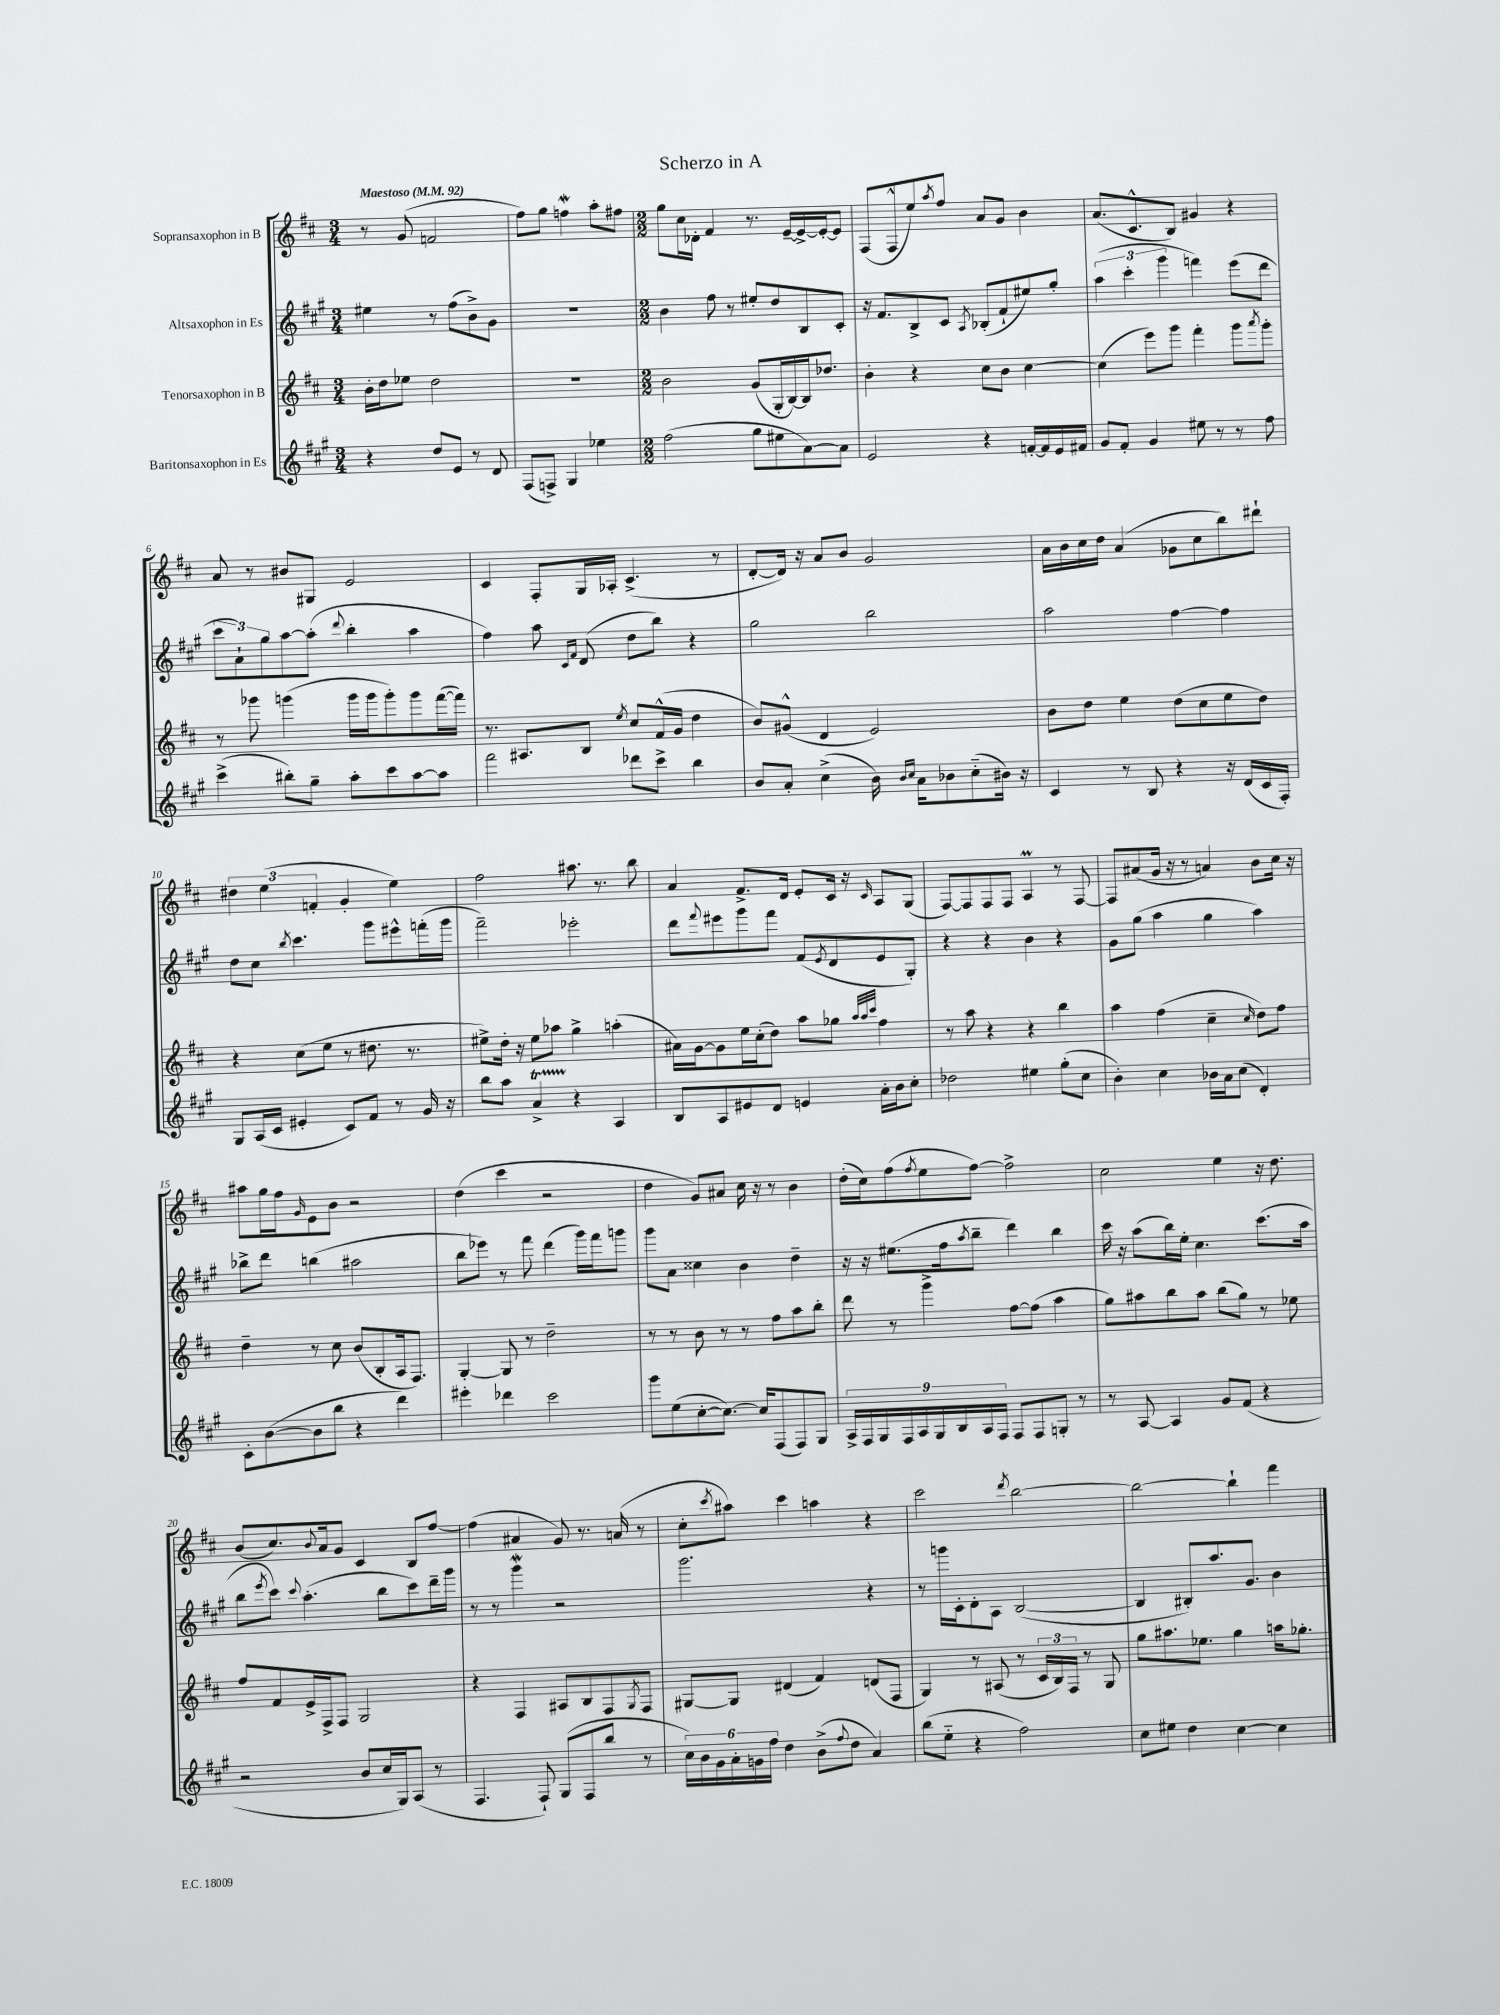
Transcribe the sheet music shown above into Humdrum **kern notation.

**kern	**kern	**kern	**kern
*staff4	*staff3	*staff2	*staff1
*clefG2	*clefG2	*clefG2	*clefG2
*k[f#c#g#]	*k[f#c#]	*k[f#c#g#]	*k[f#c#]
*M3/4	*M3/4	*M3/4	*M3/4
*MM92	*MM92	*MM92	*MM92
4r	16b'	4ee#	8r
.	16dd	.	.
.	8ee-	.	(8g
8dd	2dd	8r	2f
8e	.	(8ff#	.
8r	.	8b^)	.
8d	.	8g#	.
=	=	=	=
(8F#	2.r	2.r	8ff#)
8F^)	.	.	8gg
4G#	.	.	4ff
4ee-	.	.	8aa'
.	.	.	8ff#
=	=	=	=
*M2/2	*M2/2	*M2/2	*M2/2
(2ff#	2b	4b	8gg
.	.	.	16cc#
.	.	.	16d-'
.	.	8ff#	4f#
.	.	8r	.
8gg#	(8g	8ee#'	8.r
8ee#	16G'	8dd	.
.	[16B)	.	[16e~
[8a)	16B]	8B	16e^_
.	8.dd-	.	16e'_
8a]	.	8c#'	8e]
=	=	=	=
2e	4b'	16r	(8F#
.	.	8.f#	.
.	.	.	8F#^^
.	4r	8B^	8ee)
.	.	.	8qaa
.	.	8c#	8ff#
.	.	8qA	.
4r	8cc#	(8B-'	8a
.	8b	8f#`	8g
[16f'	[4cc#	8ee#)	4b
16f]	.	.	.
16e	.	8gg#'	.
16f#	.	.	.
=	=	=	=
8g#	(4cc#]	(6aa	(8.a
8f#'	.	.	.
.	.	6ccc#'	.
.	.	.	8.c#^^
4g#	8eee)	.	.
.	.	6ggg#	.
.	8ggg	.	8B)
8ee#	4fff#'	4fff)	4g#
8r	.	.	.
8r	8ggg	(8eee	4r
.	8qaaa	.	.
8ff#	8ggg'	8ddd	.
=	=	=	=
(4ccc#^	8r	12ccc#	8a
.	.	12a`)	.
.	8ggg-	.	8r
.	.	12gg#	.
8bb#')	(4ggg	[8aa	8b#
8gg#~	.	(8aa']	8G#
.	.	8qqddd	.
8aa'	16ggg	4bb'	2e
.	16ggg	.	.
8ccc#	8ggg')	.	.
[8aa	8ggg	4aa	.
8aa]	([16fff#	.	.
.	16fff#])	.	.
=	=	=	=
2fff#	8.r	4ff#)	4c#
.	8.A#	.	.
.	.	8aa	8F#'
.	.	16qqc#	.
.	.	16qqf#	.
.	8B	(8d	16G
.	.	.	16A-'
.	8qee	.	.
8ddd-	8cc#	8dd	(4.c#^
8ccc#^	(16f#^^	8bb)	.
.	16g	.	.
4bb	4dd	4r	.
.	.	.	8r
=	=	=	=
8b	8b)	2gg#	[8d'
8a'	(8g#^^	.	16d])
.	.	.	16r
(4cc#^	4d	.	8a
.	.	.	8b
16b)	2e)	2bb	2g
16qqb	.	.	.
16qqcc#	.	.	.
16a	.	.	.
8b-	.	.	.
(8cc#'~	.	.	.
16b#)	.	.	.
16r	.	.	.
=	=	=	=
4c#	8b	2aa	16a
.	.	.	16b
.	8dd	.	16cc#
.	.	.	16dd
8r	4ee	.	(4a
8B	.	.	.
4r	(8dd	[4ff#	8g-
.	8cc#	.	8cc#
16r	8ee	4ff#]	8bb)
(16d	.	.	.
16c#	8dd)	.	8ddd#`
16F#')	.	.	.
=	=	=	=
8G#	4r	8dd	6dd#
(16A	.	8cc#	.
.	.	.	(6ee
16c#	.	.	.
.	.	8qbb	.
4e#'	(8cc#	4.ccc#	.
.	.	.	6f'
.	8ee	.	.
8c#)	8r	.	4g'
8f#	8.dd#	8ggg#	.
8r	.	8eee#^^	4ee)
.	8.r	.	.
16g#	.	(16fff'	.
16r	.	16ggg#	.
=	=	=	=
8bb	8ee#^)	2fff#~)	2ff#
8aa	16dd'	.	.
.	16r	.	.
4a^	8ee#	.	.
.	8aa-	.	.
4r	4gg^	2eee-'	8.aa#
.	.	.	8.r
4A	(4aa'	.	.
.	.	.	8bb
=	=	=	=
8B	16a#)	8ddd	4a
.	[16g	.	.
.	.	8qqfff#	.
8A	8g]	8eee#	.
8e#	16ee	8ggg#	8.f#^
.	(16cc#'	.	.
8d	8dd)	8fff#	.
.	.	.	16d
4e	8aa	(8f#	8e'
.	.	8qe	.
.	8gg-	8d	16c#
.	.	.	16r
.	32qqaa	.	.
.	32qqaa	.	.
.	32qqccc#	.	16qqc#
16a'	4ff#	8e	8A
16b	.	.	.
8cc#'	.	8G#')	(8G
=	=	=	=
2dd-	8r	4r	[8F#)
.	8aa	.	8F#]
.	4r	4r	8F#
.	.	.	8F#
4ee#	4r	4b	4A
(8gg#'	4bb	4r	8r
8cc#	.	.	[8F#
=	=	=	=
4b')	4aa	8g#	8F#]
.	.	(8gg#	(8a#
4cc#	(4ff#	4aa	16g
.	.	.	16r
.	.	.	8r
16b-	4cc#~	4gg#	4a)
16a	.	.	.
(8cc#	.	.	.
.	16qqcc#	.	.
4d')	8dd)	4aa)	8b
.	8ff#	.	16cc#
.	.	.	16r
=	=	=	=
8c#'	4dd~	8bb-^	8aa#
([8b	.	8ddd	16gg
.	.	.	16ff#
.	.	.	16qqg
8b]	8r	(4bb	8e
8bb	8cc#	.	8b
4r	(8b	2aa#	2r
.	8B'	.	.
4ddd)	16A	.	.
.	8.F#)	.	.
=	=	=	=
4eee#'	[4G'	8bb	(4dd
.	.	8eee-)	.
4ddd-	8G]	8r	4ccc#
.	8r	8fff#	.
2ccc#	2dd~	(4ddd	2r
.	.	16ggg#)	.
.	.	16fff#	.
.	.	8ggg	.
=	=	=	=
8ggg#	8r	8ggg#	4dd
(8ee	8r	8a	.
[8cc#'	8b	4cc##	8g)
8.cc#_)	8r	.	8a#
.	8r	4b	16cc#
16cc#]	.	.	16r
(8F#	8ff#	.	8r
8F#)	8aa	4dd~	4b
8G#	8bb'	.	.
=	=	=	=
18A^	8ddd	16r	(16dd'
18F#	.	.	.
.	.	16r	16cc#)
18G#	.	.	.
.	8r	(8.ee#	(8ff#
18F#	.	.	.
18A	.	.	.
.	.	.	8qff#
.	4ggg^	.	8ee
18G#	.	.	.
.	.	16ff#	.
18B	.	.	.
.	.	8qaa	.
.	.	8bb~	[8ff#)
18A	.	.	.
18F#	.	.	.
8F#	[8ff#	4ddd)	2ff#^]
8F#	(8ff#]	.	.
8G'	4aa	4bb	.
8r	.	.	.
=	=	=	=
8r	8gg)	16ccc#	2cc#
.	.	16r	.
[8A	8aa#	(8aa	.
4A]	8bb	16bb)	.
.	.	16ee'	.
.	8aa#	4.cc#	.
8g#	(8bb	.	4ee
(8f#	8gg)	.	.
4r	8r	(8.ccc#	16r
.	.	.	8.dd
.	8ee-	.	.
.	.	16aa	.
=	=	=	=
2r	8ff#	8bb	(8b
.	.	8qeee	.
.	8f#	8ccc#)	8.cc#)
.	.	8qqccc#	.
.	16e^	(4.aa'	.
.	.	.	8qqb
.	16F#^	.	16a
.	8F#	.	8g
8b	2G	.	4c#
16cc#	.	8bb	.
16G#)	.	.	.
(8A	.	8ccc#)	8B
8r	.	16ddd~	[8ff#
.	.	16ggg#	.
=	=	=	=
4.F#	4r	8r	(4ff#]
.	.	8r	.
.	4F#	4ggg#	4a#
8F#`)	.	.	.
(8G#	8A#	2r	8g)
8F#	8B	.	8.r
8bb	8F#	.	.
.	.	.	(16a
.	8qG	.	.
8r	8F#	.	8r
=	=	=	=
24cc#)	[8G#	2.ggg#	8cc#'
24b	.	.	.
24g#	.	.	.
.	.	.	8qccc#
24a'	8G#]	.	8aa#)
24g	.	.	.
24ff#	.	.	.
4dd	(4d#	.	4ccc#
(8b^	4f#)	.	4aa
8qqff#	.	.	.
8dd	.	.	.
4a)	(8d	4r	4r
.	8F#	.	.
=	=	=	=
(8bb	4G)	8r	2ccc#
8ee'~	.	16ggg	.
.	.	16c#'	.
4r	8r	8d'	.
.	(8A#	8A	.
.	.	.	8qddd
2ff#)	8r	([2B	[2bb
.	24c#	.	.
.	24B)	.	.
.	24F#	.	.
.	8r	.	.
.	8G	.	.
=	=	=	=
8cc#	8gg	4B]	2bb_
8ee#	8.aa#	.	.
4dd	.	8B#')	.
.	8.ee-	.	.
.	.	8.aa	.
[4cc#	4gg	.	4bb`]
.	.	8.g#	.
4cc#]	16aa	4b	4fff#
.	8.gg-'	.	.
==	==	==	==
*-	*-	*-	*-
